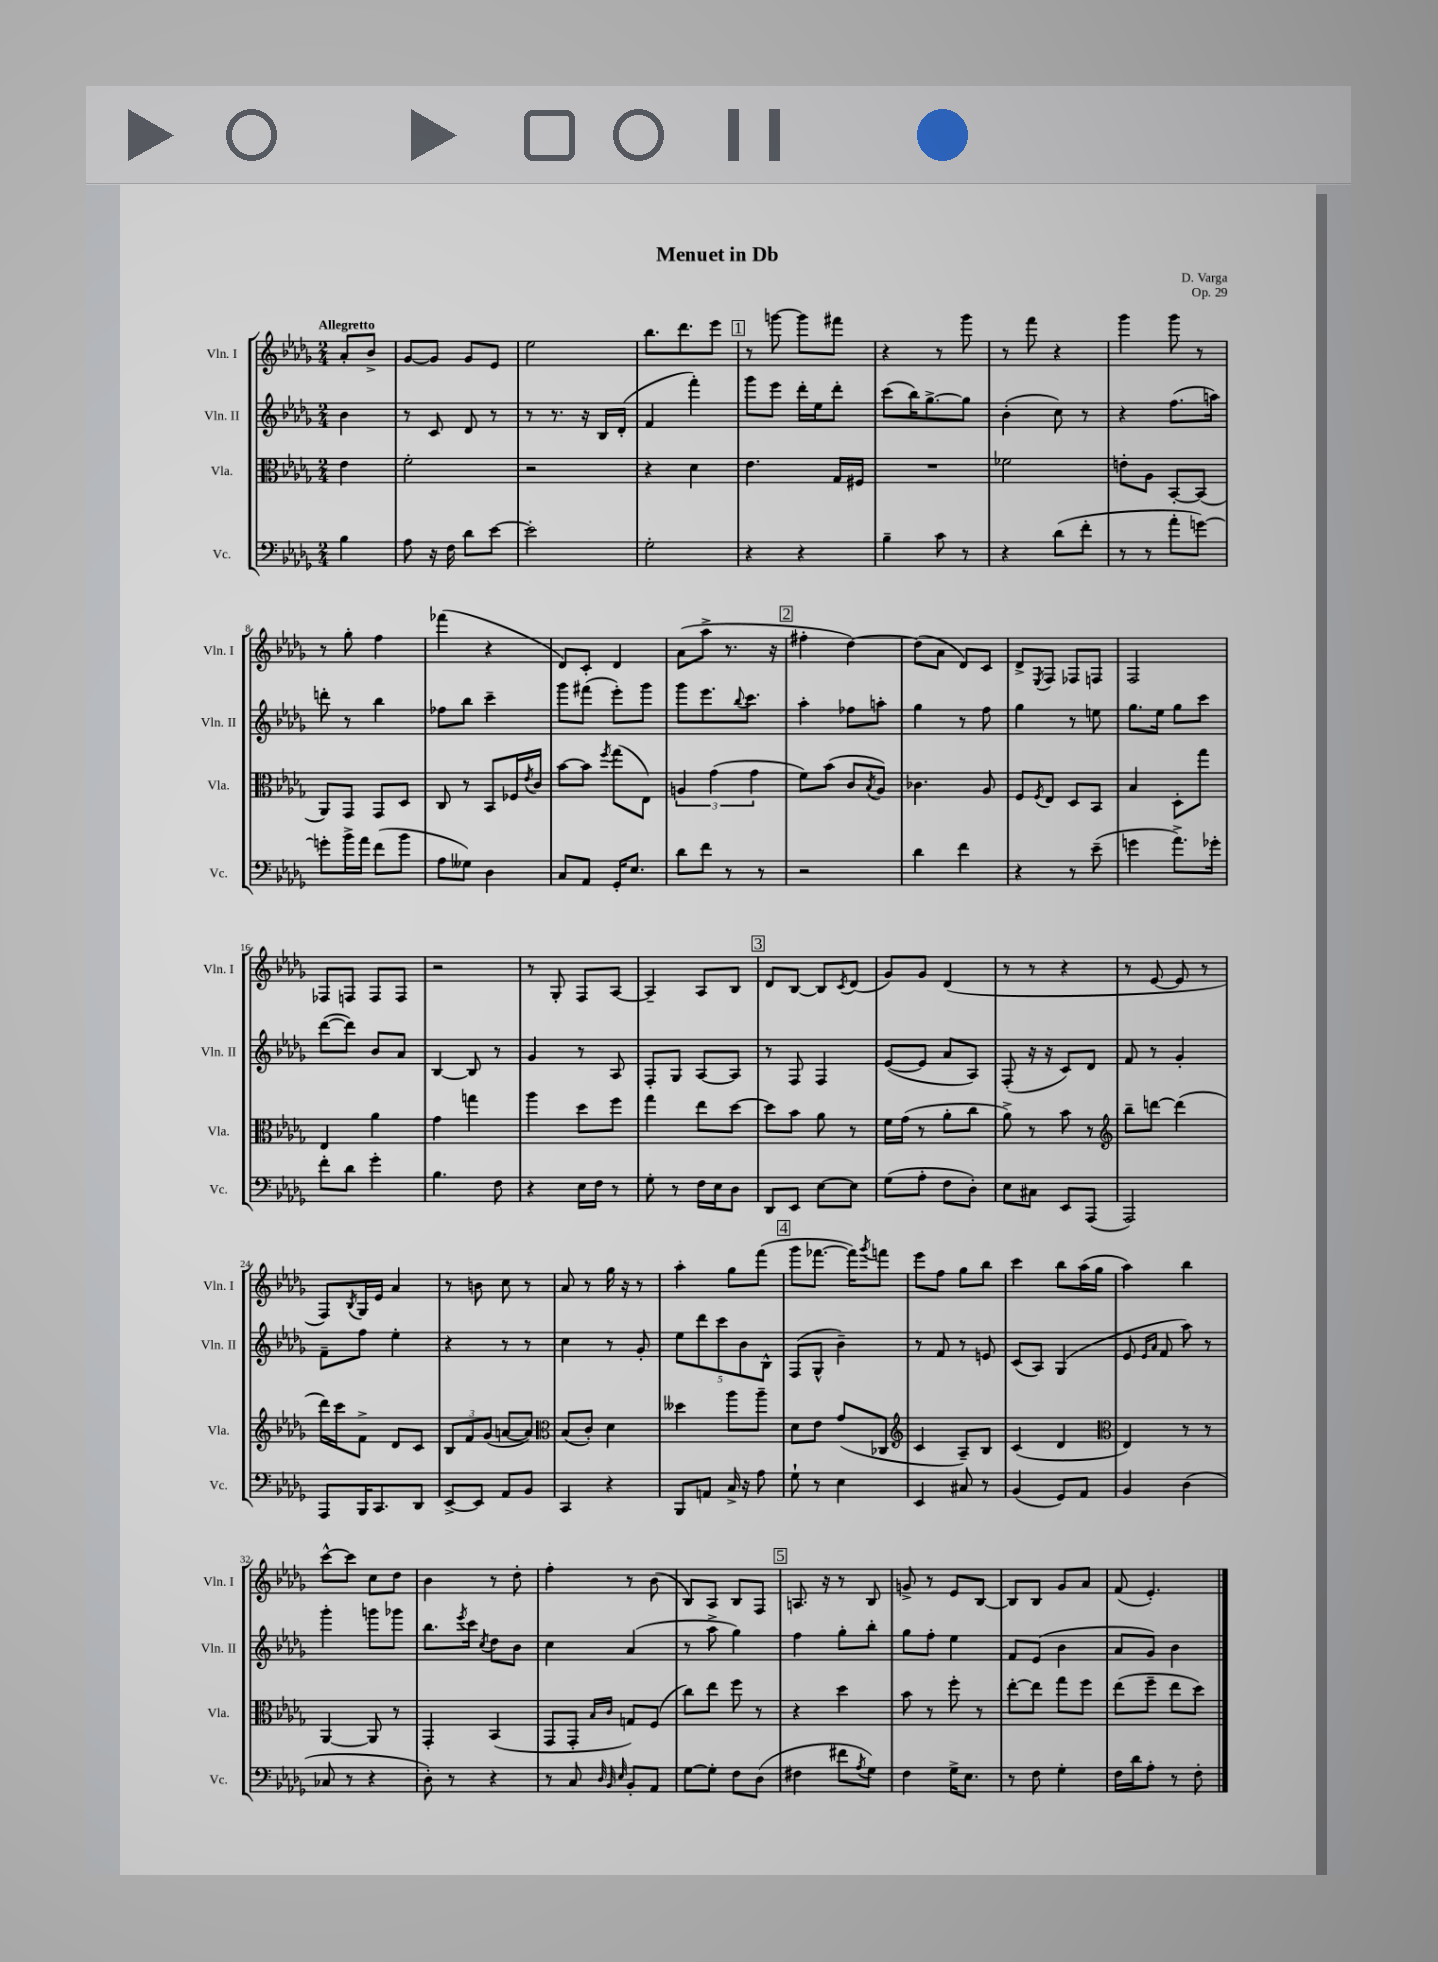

**kern	**kern	**kern	**kern
*staff4	*staff3	*staff2	*staff1
*clefF4	*clefC3	*clefG2	*clefG2
*k[b-e-a-d-g-]	*k[b-e-a-d-g-]	*k[b-e-a-d-g-]	*k[b-e-a-d-g-]
*M2/4	*M2/4	*M2/4	*M2/4
4B-\	4e-\	4b-\	8a-'/L
.	.	.	8b-^/J
=	=	=	=
8A-\	2f'\	8r	[8g-/L
16r	.	8c/	8g-/]J
16F\	.	.	.
8d-\L	.	8d-/	8g-/L
[8e-\J	.	8r	8e-/J
=	=	=	=
2e-'\]	2r	8r	2ee-\
.	.	8.r	.
.	.	16r	.
.	.	16B-/LL	.
.	.	(16d-'/JJ	.
=	=	=	=
2G-'\	4r	4f/	8.bb-\L
.	.	.	8.ddd-\
.	4d-\	4fff'\)	.
.	.	.	8eee-\J
=	=	=	=
4r	4.e-\	8ggg-\L	8r
.	.	8eee-\J	[8ggg\
4r	.	16ddd-'\LL	8ggg\]L
.	.	16ee-\J	.
.	16G-/LL	8ddd-'\J	8fff#\J
.	16F#/JJ	.	.
=	=	=	=
4B-~\	2r	(8ccc\L	4r
.	.	16bb-\K)	.
.	.	[8.gg-^\	.
8c\	.	.	8r
8r	.	8gg-\]J	8ggg-\
=	=	=	=
4r	2f-\	(4b-'\	8r
.	.	.	8fff\
(8d-\L	.	8cc\)	4r
8f'\J	.	8r	.
=	=	=	=
8r	8e'\L	4r	4ggg-\
8r	8A-\J	.	.
8a-'\L	[8BB-'/L	(8.ff\L	8ggg-\
[8g\J)	(8BB-/]J	.	8r
.	.	16aa\Jk)	.
=	=	=	=
8g'\]L	8AA-/L)	8ddd'\	8r
16b-^\L	8GG-/J	8r	8gg-'\
16a-\JJ	.	.	.
(8f\L	8GG-/L	4bb-\	4ff\
8b-\J	8D-/J	.	.
=	=	=	=
8A-\L	8C/	8ff-\L	(4fff-\
8G--\J)	8r	8bb-\J	.
4D-\	8BB-/L	4ccc~\	4r
.	16F-/L	.	.
.	8qe-/	.	.
.	16c/JJ	.	.
=	=	=	=
8C/L	[8b-\L	8ggg-\L	8d-/L)
8AA-/J	8b-\]J	(8fff#\J	8c'/J
.	8qff/	.	.
16GG-'/LK	(8gg-\L	8eee-'\L)	4d-/
8.E-/J	.	.	.
.	8E-\J)	8ggg-\J	.
=	=	=	=
8d-\L	6A/	8ggg-\L	(8a-\L
8f\J	.	8.eee-\	8aa-^\J
.	(6g-\	.	.
8r	.	.	8.r
.	.	8qqbb-/	.
.	.	8.ccc\J	.
.	6g-\	.	.
8r	.	.	.
.	.	.	16r
=	=	=	=
2r	8f\L)	4aa-'\	4ff#'\
.	(8b-\J	.	.
.	8c/L	8ff-\L	[4dd-\)
.	8qB-/	.	.
.	8A-/J)	8aa'\J	.
=	=	=	=
4d-\	4.c-\	4gg-\	(8dd-\]L
.	.	.	8a-\J
4f\	.	8r	8d-/L)
.	8A-/	8ff\	8c/J
=	=	=	=
4r	8F/L	4gg-\	8d-^/L
.	8qF/	.	8qE-/
.	8E-/J	.	8F/J
8r	8D-/L	8r	8F-/L
(8e-~\	8BB-/J	8ee\	8F/J
=	=	=	=
4g\	4B-/	8.gg-\L	2F/
.	.	16ee-\Jk	.
8.a-^\L)	8D-'\L	8gg-\L	.
.	8gg-\J	8ccc\J	.
16g-'\Jk	.	.	.
=	=	=	=
8f'\L	4E-/	([8ddd-\L	8F-/L
8d-\J	.	8ddd-\]J)	8F/J
4g-'\	4a-\	8b-/L	8F/L
.	.	8a-/J	8F/J
=	=	=	=
4.B-\	4g-\	[4B-/	2r
.	4gg\	8B-/]	.
8F\	.	8r	.
=	=	=	=
4r	4aa-\	4g-/	8r
.	.	.	8G-'/
16E-\LL	8dd-\L	8r	8F/L
16F\JJ	.	.	.
8r	8ff\J	8A-/	[8A-/J
=	=	=	=
8G-'\	4gg-\	8F'/L	4A-~/]
8r	.	8G-/J	.
16F\LL	8ee-\L	[8A-/L	8A-/L
16E-\J	.	.	.
8D-\J	[8dd-\J	8A-/]J	8B-/J
=	=	=	=
8DD-/L	8dd-\]L	8r	8d-/L
8EE-/J	8b-\J	8F/	[8B-/J
[8E-\L	8a-\	4F/	8B-/]L
.	.	.	8qc/
8E-\]J	8r	.	(8d-/J
=	=	=	=
(8G-\L	16f\LL	([8e-/L	8g-/L)
.	(16g-\JJ	.	.
8A-'\J	8r	8e-/]J	8g-/J
8F\L	8a-'\L	8a-/L	(4d-/
8D-'\J)	8cc\J	8A-/J)	.
=	=	=	=
8E-\L	8a-^\)	(8F'/	8r
8C#\J	8r	16r	8r
.	.	16r	.
8EE-/L	8b-\	8c/L)	4r
(8AAA-/J	8r	8d-/J	.
=	=	=	=
*	*clefG2	*	*
2AAA-/)	8bb-~\L	8f/	8r
.	[8ddd\J	8r	[8e-/
.	(4ddd\]	4g-'/	8e-/]
.	.	.	8r
=	=	=	=
8AAA-/L	16ddd-\LL)	8f~\L	8F/L)
.	16ccc\J	.	.
.	.	.	8qB-/
16BBB-/K	8f^\J	8ff\J	16G-/L
8.CC/	.	.	16e-/JJ
.	8d-/L	4ee-'\	4a-/
8DD-/J	8c/J	.	.
=	=	=	=
[8EE-^/L	12B-/L	4r	8r
.	12f/	.	.
8EE-/]J	.	.	8b\
.	(12g-/J	.	.
8AA-/L	[8a/L	8r	8cc\
8BB-/J	8a/]J)	8r	8r
=	=	=	=
*	*clefC3	*	*
4CC/	(8B-/L	4cc\	8a-/
.	8c'/J)	.	8r
4r	4d-\	8r	16gg-\
.	.	.	16r
.	.	8g-'/	8r
=	=	=	=
8BBB-/L	4dd--\	10ee-\L	4aa-'\
.	.	10ddd-\	.
8AA/J	.	.	.
.	.	10ccc\	.
16C^/	8aa-\L	.	8gg-\L
.	.	10b-\	.
16r	.	.	.
8A-\	8aa-~\J	.	(8fff\J
.	.	10B-^^\J	.
=	=	=	=
8G-`\	8d-\L	(8F/L	8ggg-\L
8r	8e-\J	8G-^^/J	[8.fff-\J
4E-\	(8g-/L	4b-~\)	.
.	.	.	16fff-\]LK)
.	.	.	8qggg-/
.	8C-/J	.	8fff\J
=	=	=	=
*	*clefG2	*	*
4EE-/	4c/	8r	8eee-\L
.	.	8f/	8ff\J
8C#/	8A-~/L)	8r	8gg-\L
8r	8B-/J	8e/	8bb-\J
=	=	=	=
(4BB-/	(4c/	(8c/L	4ccc\
.	.	8A-/J)	.
8GG-/L)	4d-/	(4G-/	8bb-\L
8AA-/J	.	.	(16aa-\L
.	.	.	16gg-\JJ
=	=	=	=
*	*clefC3	*	*
4BB-/	4E-/)	8e-/	4aa-\)
.	.	16qqe-/LL	.
.	.	16qqa-/JJ	.
.	.	8f/	.
(4D-\	8r	8aa-\)	4bb-\
.	8r	8r	.
=	=	=	=
8C-/	[4AA-/	4ggg-'\	[8ccc^^\L
8r	.	.	8ccc\]J
4r	8AA-/]	8ggg\L	8cc\L
.	8r	8ggg-\J	8dd-\J
=	=	=	=
8D-'\)	4GG-'/	8.bb-\L	4b-\
8r	.	.	.
.	.	8qeee-/	.
.	.	16ccc\Jk	.
.	.	8qcc/	.
4r	(4BB-/	8dd-\L	8r
.	.	8b-\J	8dd-'\
=	=	=	=
8r	8GG-/L	4cc\	4ff'\
8C/	8GG-'/J	.	.
32qqD-/	.	.	.
32qqBB-/	16qqB-/LL	.	.
32qqE-/	16qqc/JJ	.	.
8BB-'/L	8G/L)	(4a-/	8r
8AA-/J	(8F/J	.	(8b-\
=	=	=	=
[8G-\L	8cc\L)	8r	8B-/L)
8G-'\]J	8ee-\J	8aa-^\	8A-/J
8F\L	8ff\	4gg-\)	8B-/L
(8D-\J	8r	.	8F/J
=	=	=	=
4F#\	4r	4ff\	8.A/
.	.	.	16r
8f#\L	4dd-\	8gg-'\L	8r
8qA-/	.	.	.
8G-\J)	.	8bb-'\J	8B-/
=	=	=	=
4F\	8b-\	8gg-\L	8g^/
.	8r	8ff'\J	8r
16G-^\LK	8ff'\	4ee-\	8e-/L
8.E-\J	.	.	.
.	8r	.	[8B-/J
=	=	=	=
8r	[8ee-'\L	8f/L	8B-/]L
8F\	8ee-\]J	(8e-/J	8B-/J
4G-'\	8gg-\L	4b-\	8g-/L
.	8ff\J	.	8a-/J
=	=	=	=
16F\LL	(8ee-\L	8a-/L	(8f/
16d-\J	.	.	.
8A-'\J	8ff~\J	8g-/J)	4.e-'/)
8r	8ee-\L	4b-\	.
8F'\	8dd-\J)	.	.
==	==	==	==
*-	*-	*-	*-
